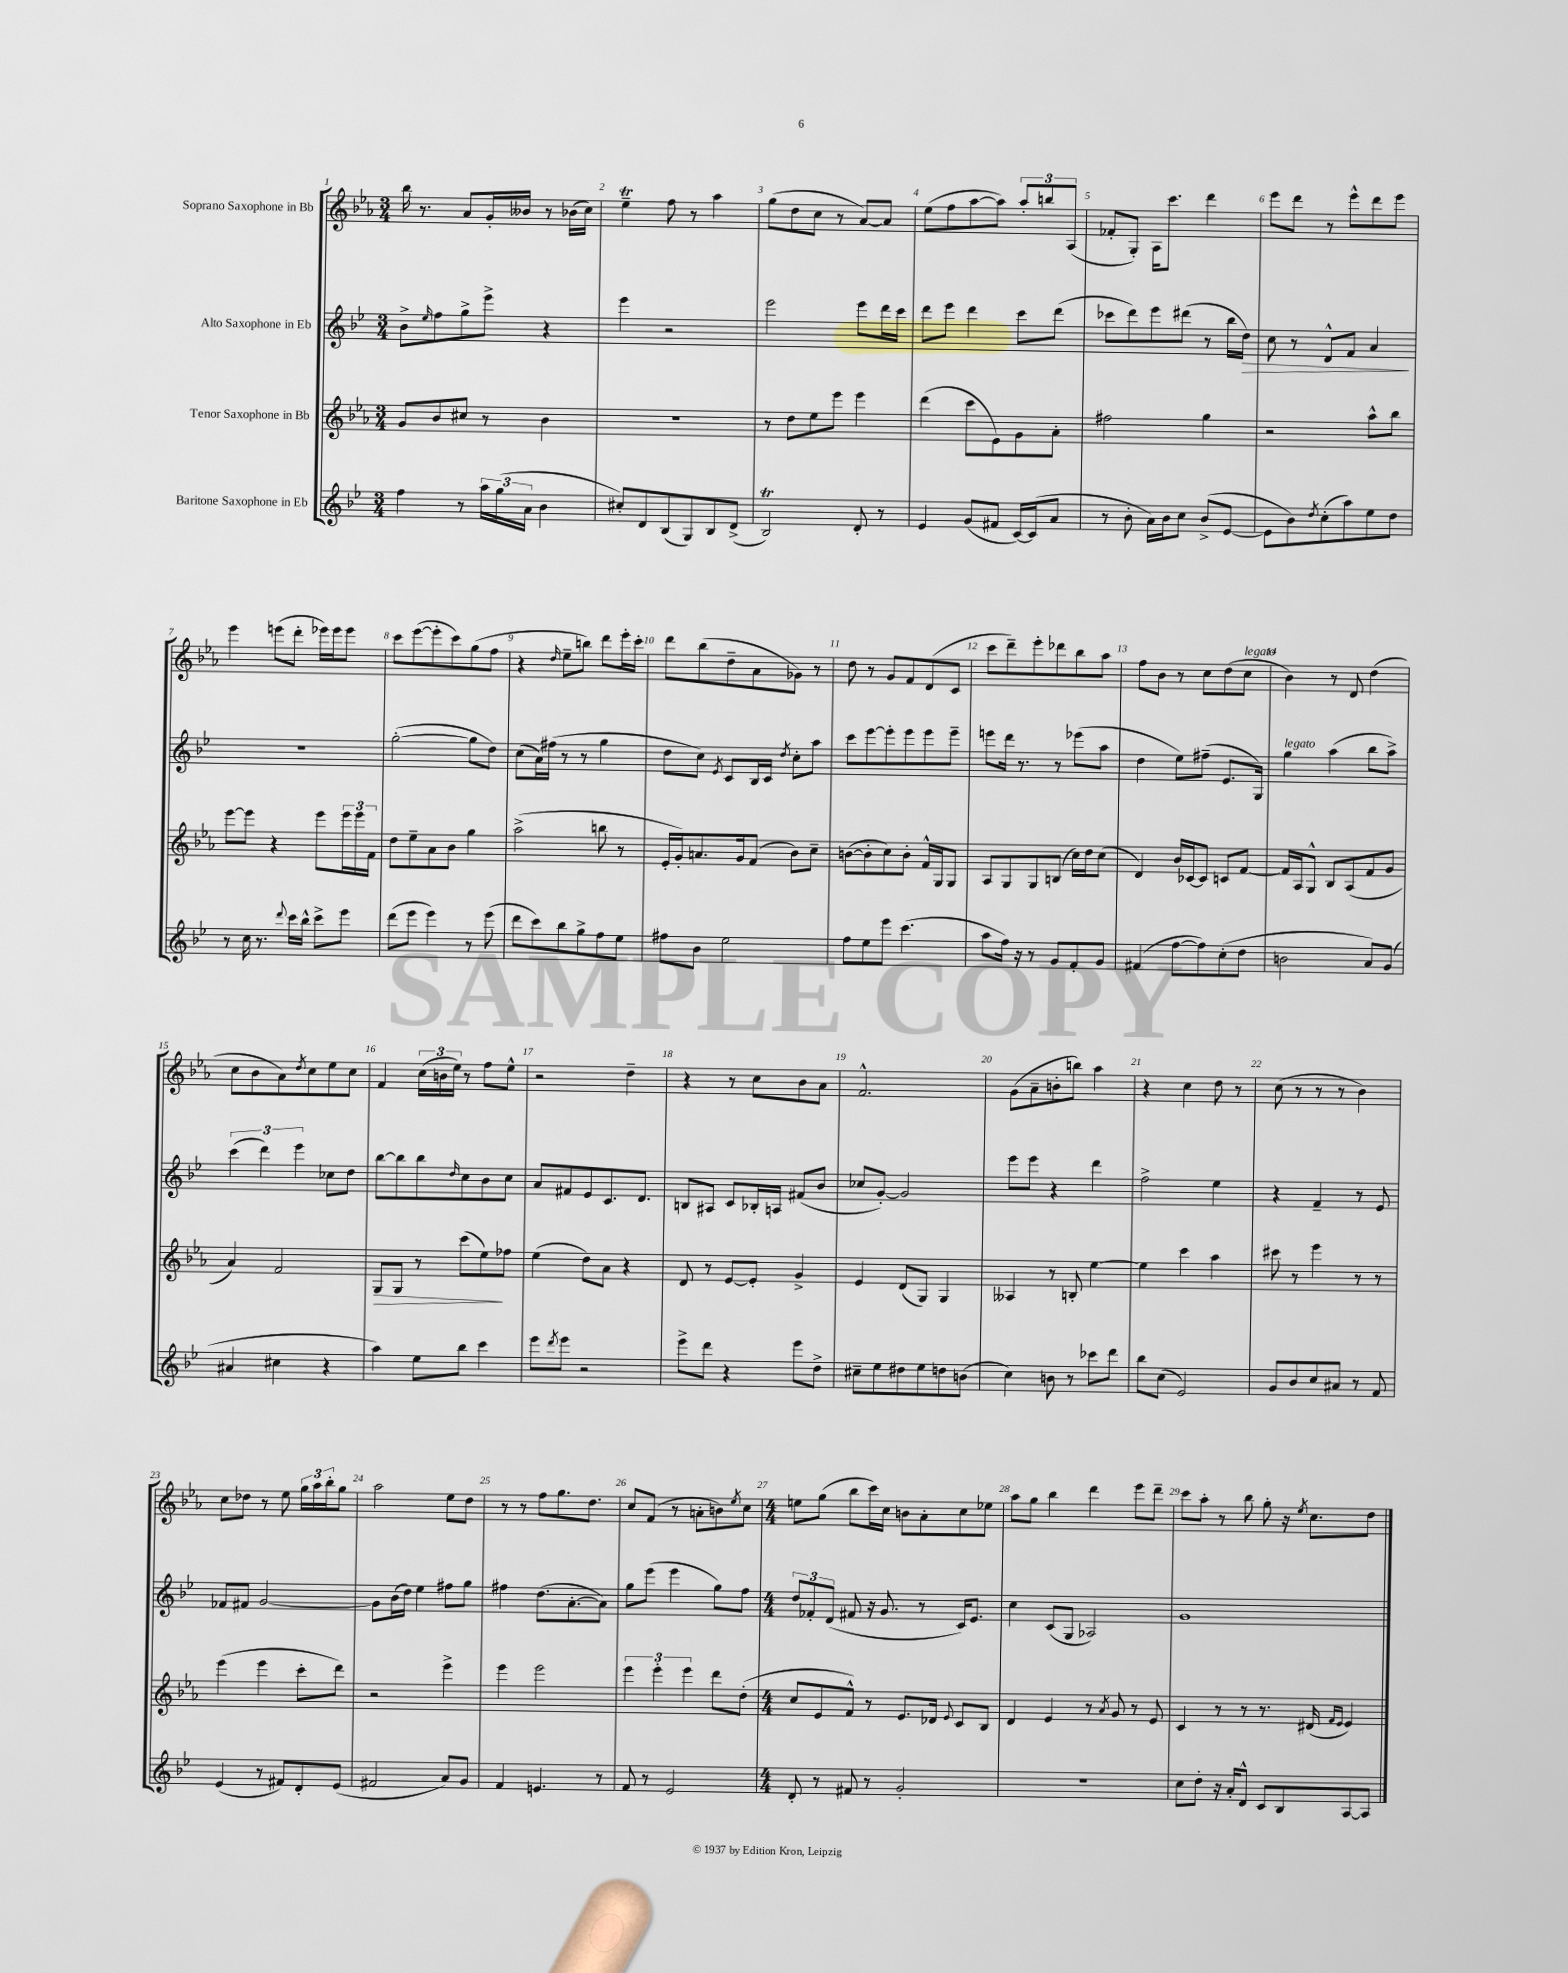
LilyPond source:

<<
\new StaffGroup <<
\new Staff = "s0" \with { instrumentName = "Soprano Saxophone in Bb" } {
    \clef treble \key ees \major \numericTimeSignature \time 3/4
    bes''16 r8. aes'8 g'16-. beses'16 r8 bes'16( c''16) |
    ees''4--\trill f''8 r8 aes''4 |
    g''8( d''8 c''8 r8 aes'8~) aes'8 |
    ees''8( f''8 aes''8~ aes''8) \tuplet 3/2 { aes''8-. b''8 aes8( } |
    fes'8-. g8-.) aes16 c'''8. d'''4 |
    ees'''8 d'''8 r8 ees'''8-^ d'''8 ees'''8 |
    ees'''4 e'''8( d'''8-. ees'''16) ees'''16 ees'''8 |
    c'''8 ees'''8~( ees'''8-. c'''8) g''8( f''8 |
    r4 \grace { d''16 } ees''8-- b''8) d'''8 ees'''16-. c'''16-. |
    d'''8 bes''8( d''8-- aes'8 ges'8) r8 |
    d''8 r8 g'8 f'8 d'8( c'8 |
    c'''8 d'''8--) ees'''8-. des'''8 bes''8 aes''8 |
    f''8 bes'8 r8 c''8 d''8( c''8^\markup { \italic "legato" } |
    bes'4) r8 d'8 d''4( |
    c''8 bes'8 aes'8) \acciaccatura { d''8 } c''8 ees''8 c''8 |
    f'4 \tuplet 3/2 { c''16( b'16 ees''16) } r8 f''8 ees''8-^ |
    r2 d''4-- |
    r4 r8 c''8 bes'8 aes'8 |
    f'2.-^ |
    g'8( aes'8-- b'8-. b''8) aes''4 |
    r4 c''4 d''8 r8 |
    c''8( r8 r8 r8 bes'4) |
    c''8 des''8 r8 ees''8 \tuplet 3/2 { g''16 aes''16 bes''16-. } g''8 |
    aes''2 ees''8 d''8 |
    r8 r8 f''8 g''8. d''8. |
    c''8 f'8( r8 a'8-. b'8) \acciaccatura { ees''8 } c''8 |
    \numericTimeSignature \time 4/4 e''8 g''8( bes''8 c'''16) c''16 b'8 aes'8-. c''8 ees''8 |
    aes''8 g''8 bes''4 d'''4 ees'''8 d'''8-- |
    c'''8 aes''8-. r8 bes''8 g''8-. r16 \acciaccatura { ees''8 } c''8. d''8 \bar "|." |
}
\new Staff = "s1" \with { instrumentName = "Alto Saxophone in Eb" } {
    \clef treble \key bes \major \numericTimeSignature \time 3/4
    bes'8-> \grace { ees''16 } f''8 g''8-> ees'''8-> r4 |
    ees'''4 r2 |
    ees'''2 ees'''8 d'''16 c'''16 |
    d'''8 ees'''8 d'''4 c'''8 d'''8( |
    ces'''8 d'''8) ees'''8 dis'''8( r8 bes''16 d''16\>) |
    c''8 r8 d'8-^ f'8 a'4\! |
    R2. |
    g''2~-.( g''8 d''8) |
    c''8( a'16) fis''16( r8 r8 g''4 |
    d''8 c''8) \acciaccatura { ees'8 } c'8 bes16 c'16 \acciaccatura { d''8 } c''8-. a''8 |
    c'''8 ees'''8~ ees'''8-. ees'''8 ees'''8 ees'''8-- |
    e'''8 d'''16 r8. r8 ees'''8( a''8 |
    d''4 ees''8) fis''8--( ees'8. g16) |
    g''4^\markup { \italic "legato" } a''4( bes''8 a''8->) |
    \tuplet 3/2 { c'''4( d'''4) ees'''4 } ces''8 d''8 |
    bes''8~ bes''8 bes''8 \grace { d''16 } c''8 bes'8 c''8 |
    a'8 fis'8 ees'8 c'8. d'8. |
    b8 ais8 c'8 bes16-. a16 fis'8( bes'8 |
    ces''8 g'8~-.) g'2 |
    ees'''8 ees'''8 r4 d'''4 |
    f''2-> ees''4 |
    r4 f'4-- r8 ees'8 |
    fes'8 fis'8 g'2~ |
    g'8 bes'16( d''16) ees''4 fis''8 g''8 |
    fis''4 d''8.( a'8.~-. a'8) |
    g''8 ees'''8( ees'''4 g''8) f''8 |
    \numericTimeSignature \time 4/4 \tuplet 3/2 { d''8 fes'8-. d'8( } fis'8 r16 g'8. r8 c'16) ees'8. |
    c''4 c'8( g8 aes2) |
    g'1 \bar "|." |
}
\new Staff = "s2" \with { instrumentName = "Tenor Saxophone in Bb" } {
    \clef treble \key ees \major \numericTimeSignature \time 3/4
    g'8 bes'8 cis''8 r8 bes'4 |
    R2. |
    r8 d''8 ees''8 ees'''8 ees'''4 |
    d'''4( c'''8 ees'8) g'8 aes'8-. |
    fis''2 g''4 |
    r2 aes''8-^ bes''8 |
    ees'''8~ ees'''8 r4 ees'''8 \tuplet 3/2 { ees'''16 ees'''16 f'16 } |
    d''8 ees''8-- aes'8 bes'8 g''4 |
    aes''2->( b''8 r8 |
    ees'16-. g'16-.) a'8. g'16 f'8( bes'8) c''8-- |
    b'8~( b'8-. c''8) b'8-. f'16-^ g16 g8 |
    aes8 g8 g8 b8( c''16) d''16 c''8( |
    d'4) bes'16 ces'16~ ces'8 c'8 f'8~ |
    f'16 aes16 g8-^ bes8 aes8( f'8 g'8 |
    aes'4) f'2 |
    g8\> g8 r8 c'''8( ees''8\!) fes''8 |
    ees''4( d''8) aes'8 r4 |
    d'8 r8 ees'8~ ees'8-. g'4-> |
    ees'4 d'8( g8) g4 |
    aeses4 r8 b8-. ees''4~ |
    ees''4 c'''4 aes''4 |
    cis'''8 r8 ees'''4 r8 r8 |
    ees'''4( ees'''4 c'''8-. d'''8) |
    r2 ees'''4-> |
    ees'''4 ees'''2 |
    \tuplet 3/2 { ees'''4 ees'''4-. ees'''4 } d'''8 d''8-.( |
    \numericTimeSignature \time 4/4 c''8 ees'8 f'8-^) r8 ees'8. des'16 \appoggiatura { ees'8 } c'8 bes8 |
    d'4 ees'4 r8 \acciaccatura { aes'8 } g'8 r8 ees'8 |
    c'4 r8 r8 r8. dis'16( \grace { f'16 ees'16 } ees'4) \bar "|." |
}
\new Staff = "s3" \with { instrumentName = "Baritone Saxophone in Eb" } {
    \clef treble \key bes \major \numericTimeSignature \time 3/4
    f''4 r8 \tuplet 3/2 { a''16 g''16( a'16 } bes'4 |
    cis''8-.) d'8 bes8( g8) bes8 d'8->( |
    bes2\trill) d'8-. r8 |
    ees'4 g'8( fis'8 c'16~) c'16( a'8 |
    r8 bes'8-. a'16) bes'16 c''8 bes'8->( ees'8~ |
    ees'8 bes'8) \acciaccatura { d''8 } c''8-.( a''8) ees''8 d''8 |
    r8 c''16 r8. \appoggiatura { d'''8 } c'''16 bes''16-^ c'''8-> ees'''8 |
    d'''8( ees'''8 ees'''4) r8 ees'''8( |
    d'''8 c'''8) bes''8 g''8-> f''8 ees''8 |
    fis''8 bes'8 ees''2 |
    f''8 ees''8 ees'''8 c'''4.( |
    a''8 f''16) r16 r8 g'8 f'8-. g'8 |
    fis'4( f''8~ f''8) c''8-.( d''8 |
    b'2 a'8) g'8( |
    ais'4 cis''4 r4 |
    a''4) ees''8 bes''8 c'''4 |
    ees'''8 \acciaccatura { d'''8 } ees'''8 r2 |
    ees'''8-> d'''8 r4 ees'''8 d''8-> |
    cis''8-- ees''8 dis''8 ees''8 d''8 b'8( |
    c''4) b'8 r8 ces'''8 d'''8 |
    bes''8 c''8( ees'2) |
    g'8 bes'8 c''8 ais'8 r8 f'8 |
    ees'4( r8 fis'8) d'8-. ees'8( |
    fis'2 a'8) g'8 |
    f'4 e'4. r8 |
    f'8 r8 ees'2 |
    \numericTimeSignature \time 4/4 d'8-. r8 fis'8 r8 g'2-. |
    R1 |
    c''8 d''8-. r16 a'16-. d'8-^ c'8 bes8 a8~ a8 \bar "|." |
}
>>
>>
\layout { \context { \Score \override BarNumber.break-visibility = ##(#f #t #t) barNumberVisibility = #all-bar-numbers-visible } }
